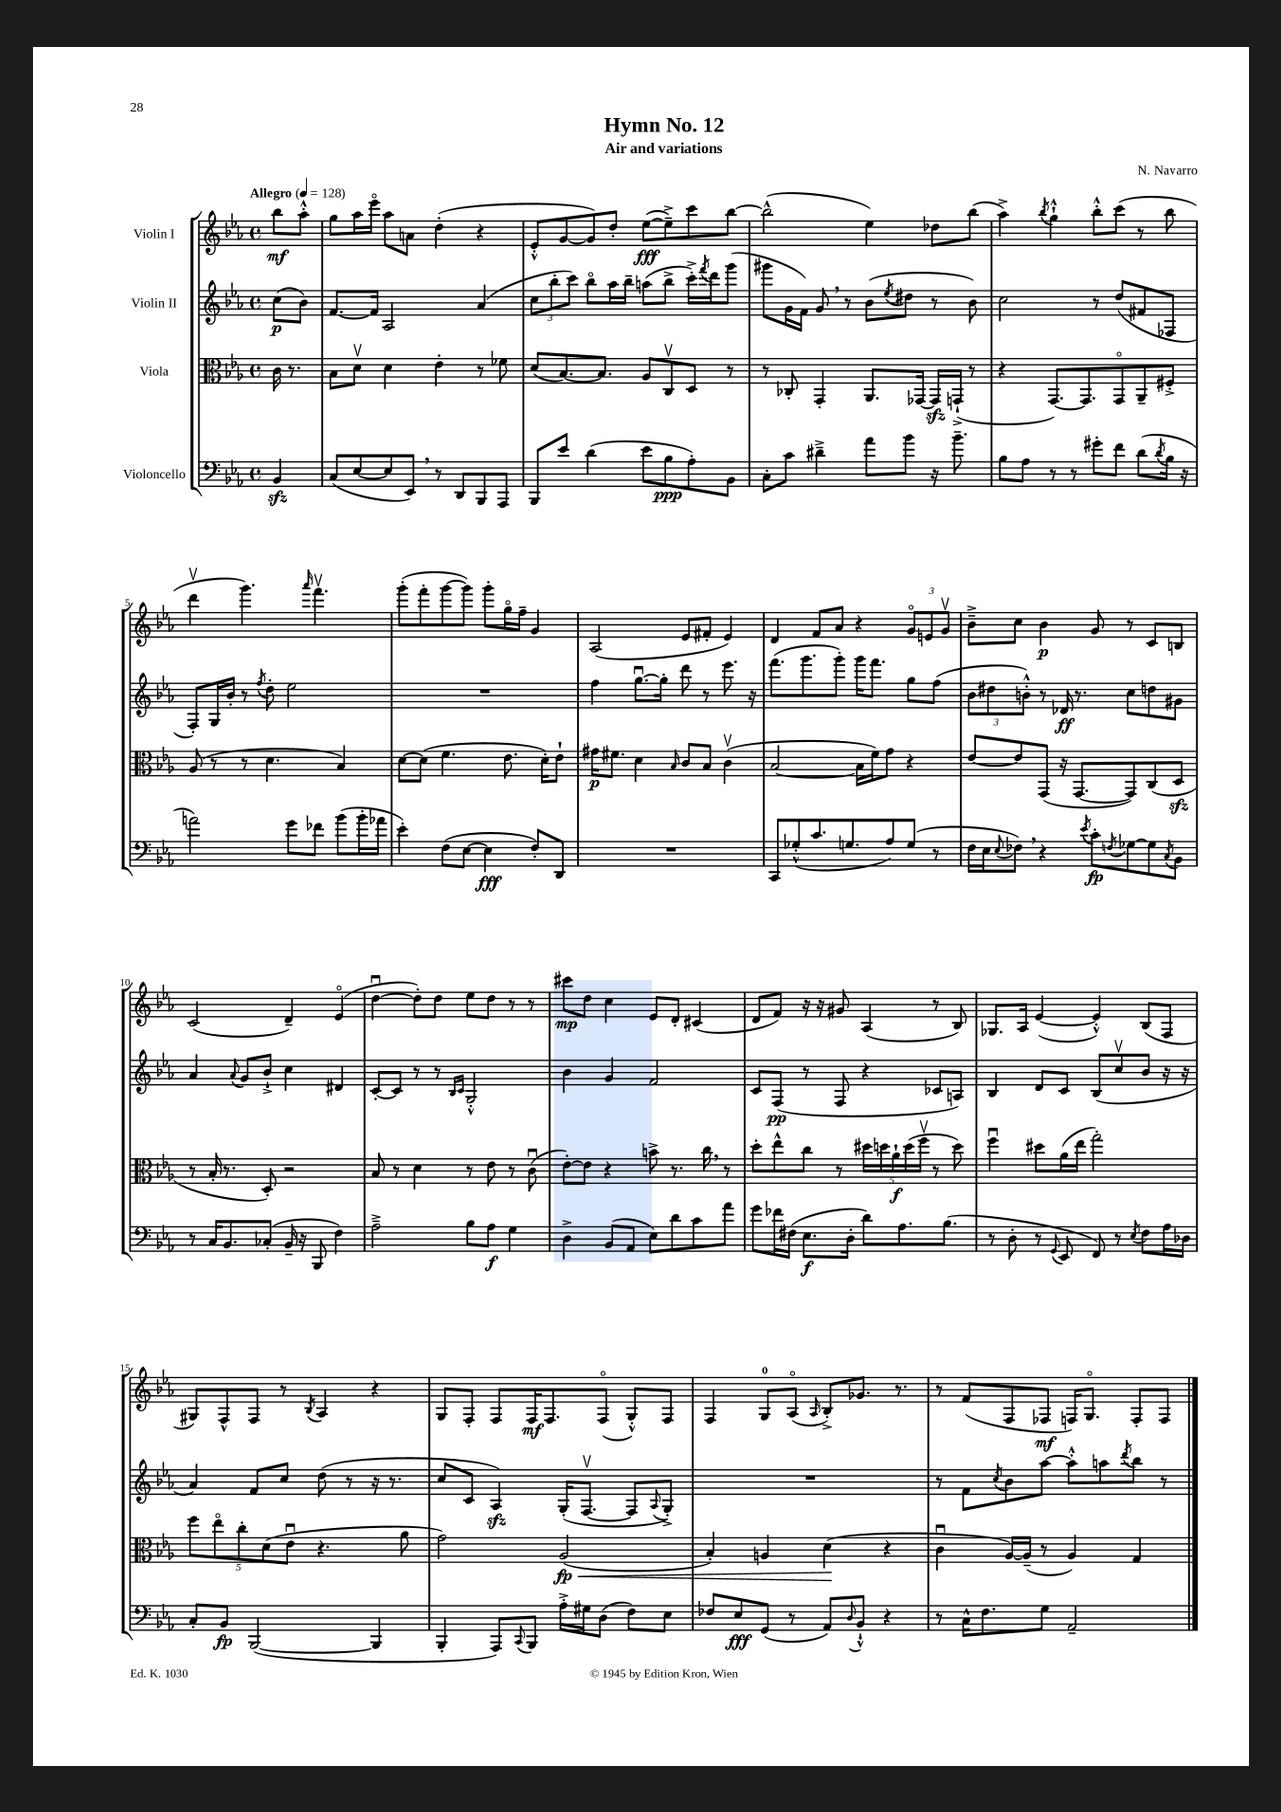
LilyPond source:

\header { title = "Hymn No. 12" composer = "N. Navarro" subtitle = "Air and variations" }
<<
\new StaffGroup <<
\new Staff = "s0" \with { instrumentName = "Violin I" } {
    \clef treble \key ees \major \defaultTimeSignature \time 4/4 \partial 4 \tempo "Allegro" 4 = 128
    bes''8\mf aes''8-.-^ |
    g''8 aes''16 ees'''16\flageolet aes''8 a'8 d''4-.( r4 |
    ees'8-.-^ g'8~ g'8) d''8-. ees''8~\fff( ees''8--->) c'''8 bes''8~ |
    bes''2-^( ees''4) des''8 bes''8( |
    aes''4->) \acciaccatura { bes''8 } g''4-!-^ bes''8-.-^ c'''8( r8 bes''8 |
    d'''4\upbow g'''4.) \grace { aes'''16 } f'''4.\upbow |
    g'''8-.( f'''8-. g'''8~ g'''8) g'''8-. g''16\flageolet f''16-- g'4 |
    aes2( ees'8 fis'8-. ees'4) |
    d'4 f'8 aes'8 r4 \tuplet 3/2 { g'8\flageolet e'8 g'8\upbow } |
    bes'8---> c''8 bes'4\p g'8 r8 c'8 b8 |
    c'2( d'4--) ees'4\flageolet( |
    d''4~\downbow d''8-.) d''8 ees''8 d''8 r8 r8 |
    cis'''8\mp d''8 c''4 ees'8 d'8-. cis'4( |
    d'8 f'8) r16 r16 gis'8 aes4( r8 bes8) |
    ges8. aes16 ees'4~( ees'4-.-^) bes8( f8 |
    gis8) f8-^ f8 r8 \acciaccatura { bes8 } aes4 r4 |
    g8 f8-. f8 f16\mf f8. f8\flageolet( g8-.-^) f8 |
    f4 g8-0 aes8\flageolet( \grace { aes16 } bes8-.->) ges'8. r8. |
    r8 f'8( f8 fes8\mf f16) g8.\flageolet f8-. f8 \bar "|." |
}
\new Staff = "s1" \with { instrumentName = "Violin II" } {
    \clef treble \key ees \major \defaultTimeSignature \time 4/4 \partial 4
    c''8\p( bes'8) |
    f'8.~ f'16 aes2 aes'4( |
    \tuplet 3/2 { c''8 bes''8-. c'''8) } bes''8\flageolet aes''16 bes''16-- a''8( bes''8-> c'''16-.->) \acciaccatura { f'''8 } d'''16 g'''8( |
    gis'''8 g'16 f'16) g'8 \breathe r8 bes'8( \acciaccatura { ees''8 } dis''8 r8 bes'8) |
    c''2 r8 d''8( fis'8 fes8 |
    f8-.) g16 bes'16-. r8 \acciaccatura { f''8 } d''8-. ees''2 |
    R1 |
    f''4 g''8.~\downbow g''16-. d'''8 r8 ees'''8. r16 |
    f'''8.( g'''8. g'''8-.) g'''16 f'''8. g''8 f''8( |
    \tuplet 3/2 { bes'8 dis''8 b'8-.-^) } r8 des'16\ff r8. c''8 d''8 gis'8 |
    aes'4 \appoggiatura { aes'8 } g'8 bes'8-!-> c''4 dis'4 |
    c'8~-. c'8 r8 r8 \grace { bes16 c'16 } g2-.-^ |
    bes'4 g'4 f'2 |
    c'8 f8\pp( r8 f8 r4 ces'8 a8) |
    bes4 d'8 c'8 bes8( c''8\upbow bes'8 r16 r16 |
    aes'4) f'8 c''8 d''8( r8 r16 r8. |
    c''8 c'8 aes4\sfz) g16-.( f8.~\upbow f8 \appoggiatura { aes8 } g8-.->) |
    R1 |
    r8 f'8 \acciaccatura { c''8 } bes'8 aes''8~ aes''8-.-^ a''8 \acciaccatura { d'''8 } bes''8 r8 \bar "|." |
}
\new Staff = "s2" \with { instrumentName = "Viola" } {
    \clef alto \key ees \major \defaultTimeSignature \time 4/4 \partial 4
    c'16 r8. |
    bes8 d'8\upbow d'4 ees'4-. r8 fes'8 |
    d'8( bes8.~) bes8. aes8 c8\upbow d8 r8 |
    r8 ces8-. g,4-. aes,8. ges,16~ ges,16\sfz g,16-!->( r8 |
    r4 g,8.~) g,8. g,8\flageolet aes,8-- fis8-.-> |
    aes8( r8 r8 d'4. bes4) |
    d'8~ d'8( f'4. ees'8. d'16-.) ees'8-! |
    gis'16\p fis'8. d'4 \grace { bes16 } c'8 bes8 c'4\upbow( |
    bes2~ bes16 f'16) g'8 r4 |
    ees'8~ ees'8 g,8( r16 g,8.~ g,8) c8( d8\sfz |
    r8 bes16-. r8. d8-.) r2 |
    bes8 r8 d'4 r8 ees'8 r8 c'8\downbow( |
    ees'8~-.) ees'8 r4 b'8-> r8. c''16 \breathe r8 |
    d''8-. ees''8-^ c''8 r8 \tuplet 5/4 { dis''16 d''16 aes'16-!\f d''16( f''16\upbow } r8 d''8) |
    f''4\downbow dis''8 aes'16( ees''16 g''2-.) |
    \tuplet 5/4 { f''8 ees''8\flageolet c''8-. d'8( ees'8\downbow } r4. aes'8 |
    g'2) aes2\fp\<( |
    bes4-.) a4 d'4\!( r4 |
    c'4\downbow aes16~) aes16--( r8 aes4) g4 \bar "|." |
}
\new Staff = "s3" \with { instrumentName = "Violoncello" } {
    \clef bass \key ees \major \defaultTimeSignature \time 4/4 \partial 4
    bes,4\sfz |
    c8( ees8~ ees8 ees,8) \breathe r8 d,8 bes,,8 aes,,8 |
    bes,,8 ees'8 d'4( ees'8 bes8\ppp aes8-.) bes,8 |
    c8-. c'8 dis'4---> aes'8 bes'8 r16 bes'8.-- |
    bes8 aes8 r8 r8 gis'8-. f'8 d'8( \acciaccatura { d'8 } bes16 r16 |
    a'2) g'8 fes'8 bes'8( bes'16-. aes'16 |
    ees'4-.) f8( ees8~ ees4\fff f8-.) d,8 |
    R1 |
    c,8 ges8-.-^( c'8. g8. aes8) g8( r8 |
    f16 ees16 \appoggiatura { ees8 } fes8) \breathe r4 \acciaccatura { ees'8 } c'8-.\fp \acciaccatura { f8 } ges8~ ges8 \acciaccatura { c8 } bes,8 |
    r8 c16 bes,8. ces8-.( bes,16-- r16 bes,,8 f4) |
    aes2---> bes8 aes8\f g4 |
    d4-> bes,8( aes,8 ees8) d'8 c'8 aes'8 |
    g'8 fes'16 fis16( ees8.\f d16-. d'8) aes8. bes8.( |
    r8 d8-. r8 \appoggiatura { g,8 } ees,8 f,8) r8 \acciaccatura { ees8 } f8 aes16 des16 |
    c8-. bes,8\fp bes,,2~( bes,,4 |
    bes,,4-. aes,,8) \appoggiatura { c,8 } bes,,8 aes16-.-> gis16 d8( f8) ees8 |
    fes8 ees8\fff g,8( r8 aes,8) \appoggiatura { d8 } bes,8-!-^ r4 |
    r8 c16-^ f8. g8 aes,2-- \bar "|." |
}
>>
>>
